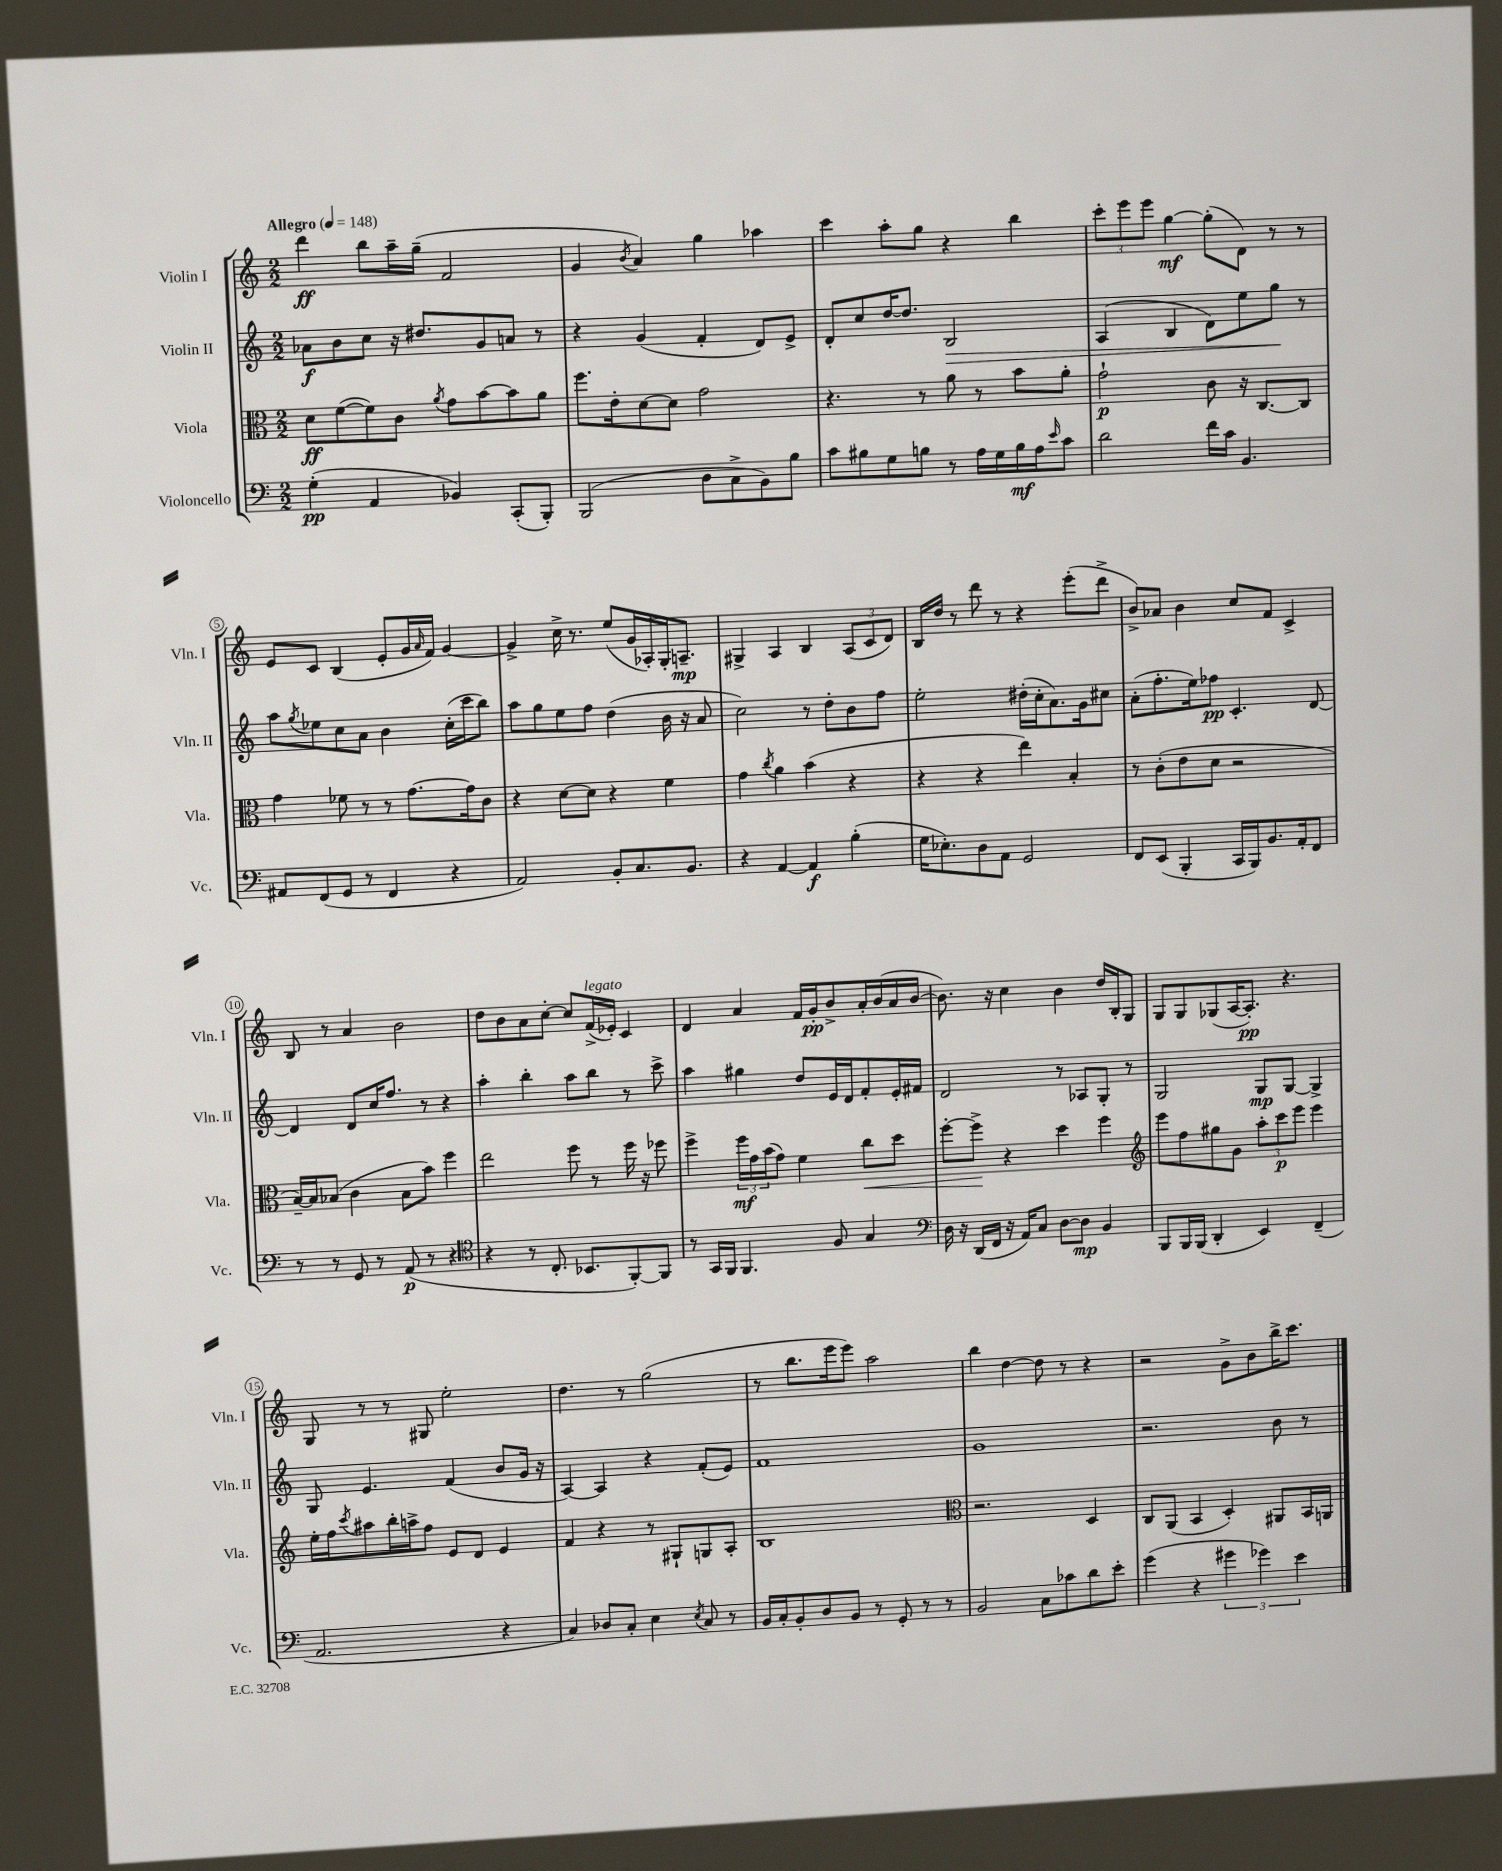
<<
\new StaffGroup <<
\new Staff = "s0" \with { instrumentName = "Violin I" shortInstrumentName = "Vln. I" } {
    \clef treble \key c \major \numericTimeSignature \time 2/2 \tempo "Allegro" 4 = 148
    d'''4\ff b''8 a''16-- g''16--( f'2 |
    g'4 \acciaccatura { b'8 } a'4) g''4 aes''4 |
    c'''4 a''8-. g''8 r4 b''4 |
    \tuplet 3/2 { c'''8-. e'''8 e'''8 } g''4~\mf g''8-.( d'8) r8 r8 |
    e'8 c'8 b4( e'8-. g'16 \grace { a'16 } f'16) g'4~ |
    g'4-> c''16-> r8. e''8( g'16 aes16-.) g16-. a8.--\mp |
    gis4-> a4 b4 \tuplet 3/2 { a8( c'8 d'8) } |
    b16 d''16 r8 d'''8 r8 r4 e'''8-.( d'''8-> |
    b'8->) aes'8 b'4 c''8 f'8 c'4-> |
    b8 r8 a'4 b'2 |
    d''8 b'8 a'8 c''8~-. c''8 f'16->^\markup { \italic "legato" }( ees'16-.) c'4 |
    d'4 a'4 f'16 g'16-.\pp b'8-> a'16-. b'16( a'16 b'16~ |
    b'8.) r16 c''4 b'4 d''16 b16-. g8 |
    g8 g8 ges8( a16~ a8.-.\pp) r4. |
    g8 r8 r8 gis8 e''2-. |
    d''4. r8 g''2( |
    r8 b''8. e'''16 e'''8) a''2 |
    b''4 d''4~ d''8 r8 r4 |
    r2 g'8-> b'8 b''16-> c'''8. \bar "|." |
}
\new Staff = "s1" \with { instrumentName = "Violin II" shortInstrumentName = "Vln. II" } {
    \clef treble \key c \major \numericTimeSignature \time 2/2
    aes'8\f b'8 c''8 r16 dis''8. g'8 a'8 r8 |
    r4 g'4( f'4-. d'8) e'8-> |
    d'8-. c''8 d''16~ d''8. b2\> |
    a4( b4 d'8) e''8 g''8\! r8 |
    a''8 \acciaccatura { g''8 } ees''8 c''8 a'8 b'4 c''16-.( c'''16 b''8) |
    a''8 g''8 e''8 f''8 d''4( b'16 r16 a'8 |
    c''2) r8 d''8-. b'8 f''8 |
    e''2-. dis''16-.( c''16-. a'8.) g'16 cis''8 |
    a'8-.( f''8.-. e''16) fes''8\pp c'4.-. d'8~ |
    d'4 d'8 c''16 f''8. r8 r4 |
    a''4-. b''4-. a''8 b''8 r8 c'''8-> |
    a''4 gis''4 d''8 e'16 d'16 f'8-. e'16-. fis'16 |
    d'2 r8 aes8 g8-. r8 |
    g2 g8\mp g8~ g4-> |
    g8 e'4. f'4( b'8 g'16 r16 |
    a4~) a4 r4 f'8-.( e'8) |
    f'1 |
    g'1 |
    r2. b'8 r8 \bar "|." |
}
\new Staff = "s2" \with { instrumentName = "Viola" shortInstrumentName = "Vla." } {
    \clef alto \key c \major \numericTimeSignature \time 2/2
    d'8\ff f'8~( f'8) c'8 \acciaccatura { a'8 } g'8 b'8~ b'8 a'8 |
    f''8. e'16-. d'8~ d'8 g'2 |
    r4. r8 a'8 r8 b'8 a'8-. |
    g'2-!\p c'8 r16 c8.~ c8 |
    g'4 fes'8 r8 r8 g'8.~ g'16 c'8 |
    r4 d'8~ d'8 r4 f'4 |
    g'4 \acciaccatura { c''8 } a'4 b'4( r4 |
    r4 r4 e''4) b4-. |
    r8 c'8-.( e'8 d'8 r2 |
    b16~--) b16 bes8( c'4 bes8 b'8) f''4 |
    e''2 f''8 r8 f''16 r16 fes''8 |
    f''4-> \tuplet 3/2 { f''16\mf g'16 b'16( } g'8) f'4 c''8\< d''8 |
    f''8~-. f''8->\! r4 d''4 f''4 |
    \clef treble e'''8 f''8 gis''8 g'8 \tuplet 3/2 { a''8-. c'''8\p e'''8 } e'''4 |
    e''16-. f''16 \acciaccatura { c'''8 } ais''8 b''16-. a''16-> f''8 e'8 d'8 e'4 |
    f'4 r4 r8 gis8-! g8 a8-. |
    b1 |
    \clef alto r2. d4 |
    c8 a,8( b,4 d4-.) ais,8 b,16 a,16 \bar "|." |
}
\new Staff = "s3" \with { instrumentName = "Violoncello" shortInstrumentName = "Vc." } {
    \clef bass \key c \major \numericTimeSignature \time 2/2
    g4-.\pp( a,4 bes,4) c,8-.( b,,8-.) |
    b,,2( d8 c8-> b,8) b8 |
    c'8 bis8 g8 b8 r8 a16 g16 b16\mf a16 \grace { e'16 } c'8 |
    d'2 f'16 c'16 b,4. |
    ais,8 f,8( g,8 r8 f,4 r4 |
    a,2) b,8-. c8. b,8. |
    r4 a,4~ a,4\f b4-.( |
    g16 ees8.-.) d8 a,8 g,2 |
    f,8 e,8( b,,4-. c,16 b,,16) b,8. a,16-. f,8 |
    r8 r8 g,8 r8 a,8\p( r8 r4 |
    \clef tenor r4 r8 c8.-. bes,8. f,8~-.) f,8 |
    r8 g,16 f,16 f,4. f8 g4 |
    \clef bass d16 r16 d,16( f,16 r16 a,16) c8 d8~ d8\mp b,4 |
    b,,8 b,,16 b,,16( d,4-. e,4) f,4--( |
    a,2. r4 |
    c4) des8 c8-. e4 \acciaccatura { e8 } c8 r8 |
    b,16 c16-. b,8-. d8 b,8 r8 g,8-. r8 r8 |
    b,2 c8 ces'8 d'8 e'8-. |
    g'4( r4 \tuplet 3/2 { gis'4 ges'4) e'4 } \bar "|." |
}
>>
>>
\layout { \context { \Score \override BarNumber.stencil = #(make-stencil-circler 0.1 0.3 ly:text-interface::print) } }
